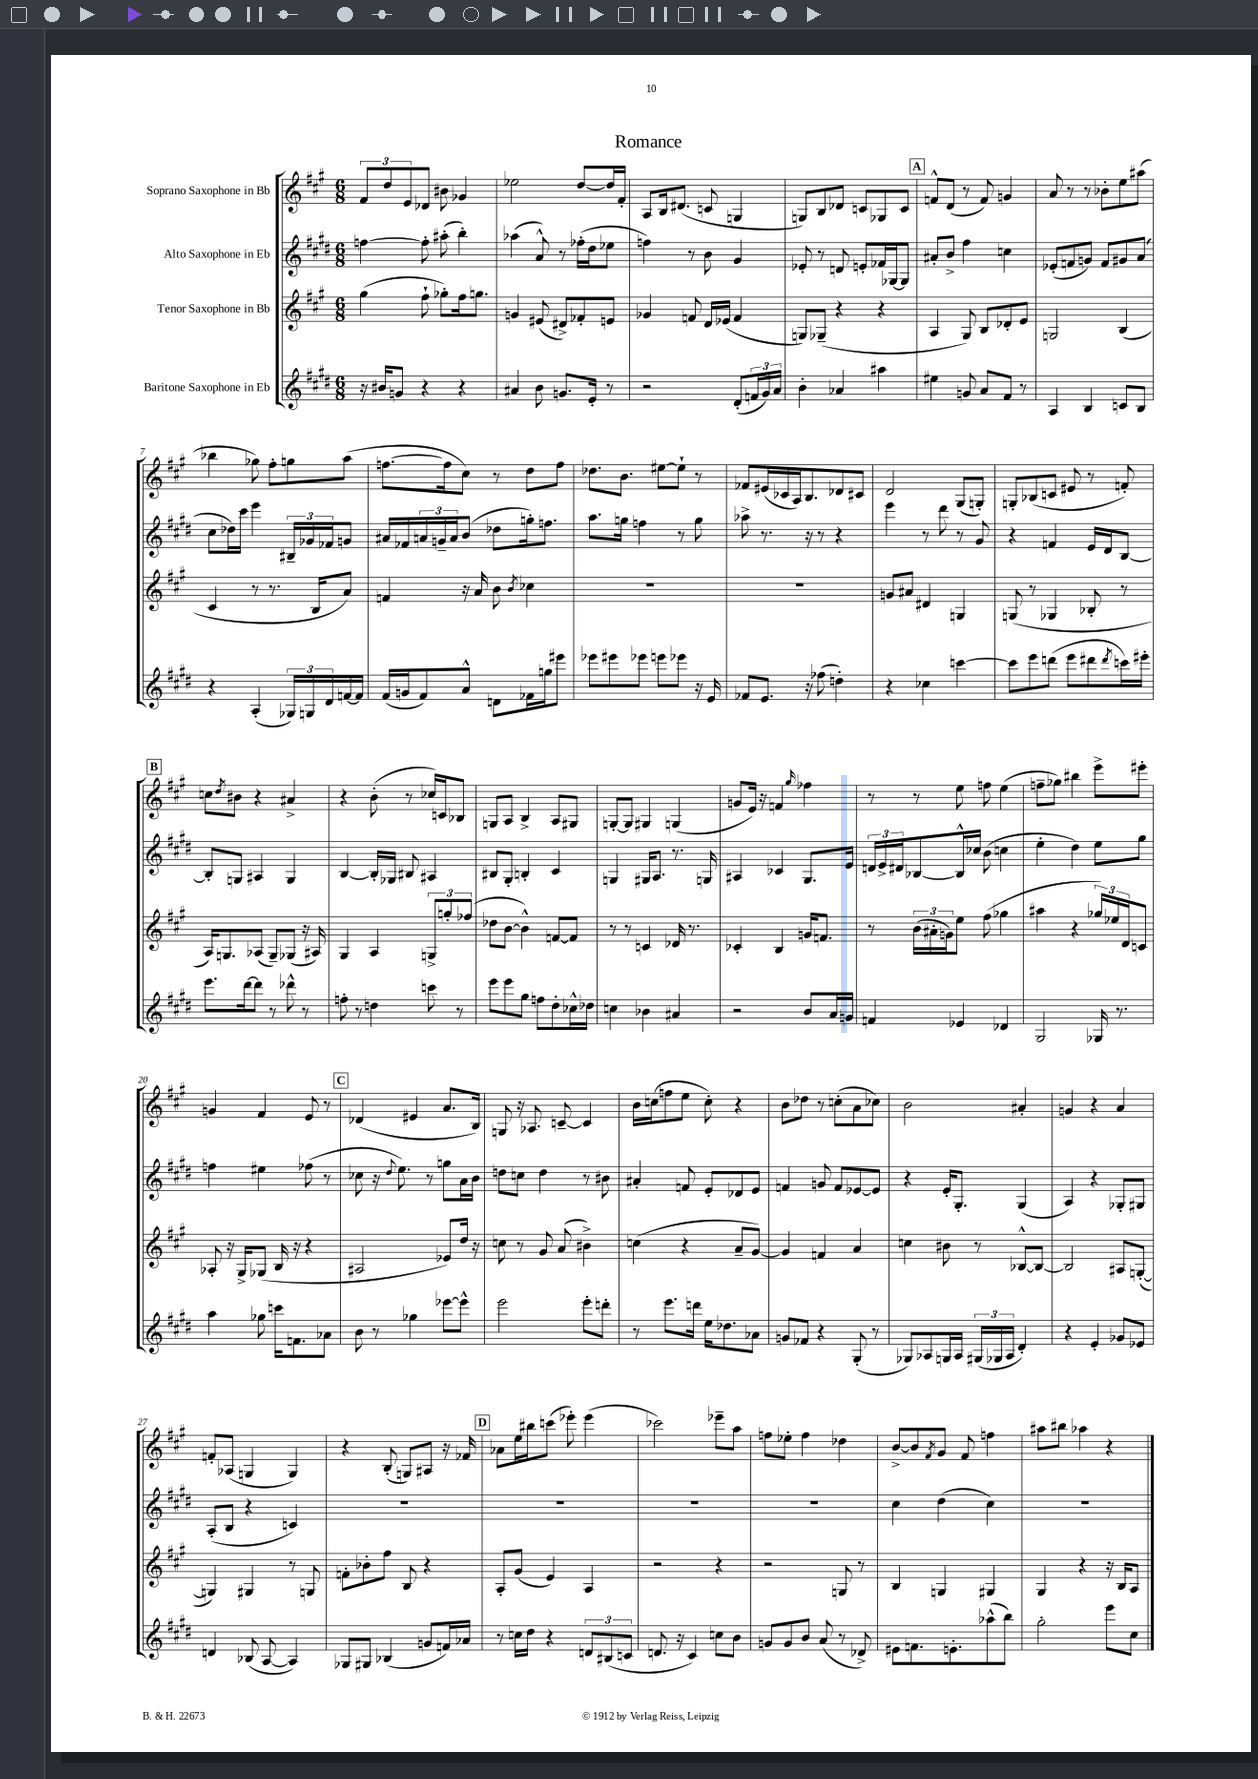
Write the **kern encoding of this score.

**kern	**kern	**kern	**kern
*staff4	*staff3	*staff2	*staff1
*clefG2	*clefG2	*clefG2	*clefG2
*k[f#c#g#d#]	*k[f#c#g#]	*k[f#c#g#d#]	*k[f#c#g#]
*M6/8	*M6/8	*M6/8	*M6/8
16r	(4gg#	[4ff	12f#
16b#	.	.	.
.	.	.	12dd
8g	.	.	.
.	.	.	12e
4r	8ff#`	8ff']	8d-
.	8gg-')	(8aa#'	8b#
4r	16ff#	4bb')	4g-
.	8.gg	.	.
=	=	=	=
4a#	4g	(4aa-	2ee-
8b	(8e#	8a^^)	.
8.g	8d#^)	8r	.
.	8f-'	(16ff-'	[8dd
16e'	.	16dd#	.
8r	8e	8ee-	16dd]
.	.	.	16f#'
=	=	=	=
2r	4g-	4ff)	8A
.	.	.	16B
.	.	.	(8.d#
.	8f	8r	.
.	16d	8b	8c
.	(16e-	.	.
(8d#'	4f	4g#	4G
24f	.	.	.
24g#)	.	.	.
24a	.	.	.
=	=	=	=
4b'	8G)	8e-'	8G)
.	(8G-~	8r	8B
4a-	4r	8d	8d-
.	.	8e'	8c
4aa#	4r	16f-	8G-
.	.	[16G-	.
.	.	8G-]	8c
=	=	=	=
4ee#	4A	8a#'	8f^^
.	.	8b^	(8d
8g	8G#)	4ff#	8r
8a	8B	.	8f)
8f#	8d-'	4cc	4g
8r	8e	.	.
=	=	=	=
4A	2G	(8e-'	8a
.	.	8f	8r
4B	.	8g)	8r
.	.	8f	8b-'
8c	(4B	8g#	8ee
8B	.	(8a	(8aa#
=	=	=	=
4r	4c#	8cc#	4bb-
.	.	16dd-)	.
.	.	16ccc#	.
(4A'	8r	4eee	8gg-)
.	8.r	.	8ff#'
24G-)	.	24B#~	8gg
24G	.	24g-	.
.	16B	.	.
24d#	.	24f-	.
[16f	8a)	8g	(8aa
16f]	.	.	.
=	=	=	=
(16f#	4f	16a#	[8.ff
16g	.	16f-	.
8f#)	.	24a	.
.	.	24g~	.
.	.	.	16ff]
.	.	24a	.
8a^^	16r	(8b	8cc#)
.	16a	.	.
8d	8b	8dd-	8r
.	8qb	.	.
16f-	4cc-	16gg')	8dd
16gg	.	8.ff	.
8eee#	.	.	8ff
=	=	=	=
8eee-	2.r	8.aa	8.dd-
8eee#	.	.	.
.	.	16gg	8.b
8eee-	.	4ff	.
8eee	.	.	[8ee#
8eee-	.	8r	8ee#`]
16r	.	8gg	8r
16e	.	.	.
=	=	=	=
8f-	2.r	8aa-^	8f-
8.e	.	8.r	(16e#
.	.	.	16c-
.	.	.	16A)
16r	.	16r	8.B
(8ff-	.	8r	.
4dd')	.	4r	8d-
.	.	.	8c#
=	=	=	=
4r	8g	4eee	2d
.	8a#	.	.
4cc-	4d#	8r	.
.	.	8ddd#	.
[4ccc	4G	8r	(8G#
.	.	8g#	8G')
=	=	=	=
8ccc]	(8G	4r	8G'
8eee	8r	.	(8B-
(8ddd	4G-	4f	8c
8eee	.	.	8e#
8ddd#	8B-'	16e	8r
.	.	16d#	.
8qddd#	.	.	.
16ccc)	8r	[8B	8f')
16eee#'	.	.	.
=	=	=	=
8.eee	16A)	8B']	8cc
.	8.G	.	.
.	.	.	8qdd
.	.	8G	8b#
[16ddd#	.	.	.
8ddd#]	(8A-	4A#	4r
8r	8G~)	.	.
8ddd-^^	(8G-	4G	4a#^
8r	16r	.	.
.	16A#)	.	.
=	=	=	=
8ff'	4G#	[4B	4r
8r	.	.	.
4dd	4A	16B']	(8b'
.	.	16G-	.
.	.	8B#	8r
8ccc	12G^	4A#	16cc-)
.	.	.	16c
.	12gg'	.	.
8r	.	.	8B-
.	(12ff-	.	.
=	=	=	=
8eee	8dd-	8B#	8G
8eee	[8b	8G#'	8A
8gg#	4b^^])	4B'	4B^
8ff	.	.	.
8dd#'	[8f	4c#	8A
16cc-^^	8f]	.	8G#
16dd-	.	.	.
=	=	=	=
4cc	8r	4G	[8G'
.	8r	.	8G]
4b-	4c	16G#	4G#
.	.	8.A	.
4a#	16d-	8.r	(4G
.	8.r	.	.
.	.	16G	.
=	=	=	=
2r	4c-'	4A#	8g
.	.	.	16e)
.	.	.	16r
.	4B	4c-	4f
.	.	.	16qqgg#
8b	16g	8.G#	4ff-
.	8.f	.	.
16a	.	.	.
16g	.	16e	.
=	=	=	=
4f	8r	24d	8r
.	.	24e^	.
.	.	24d#	.
.	(24b	[8B-	8r
.	24a#'	.	.
.	24g)	.	.
4e-	8ee	16B-^^]	8ee
.	.	16cc-	.
.	(8ff#	(8b	8ff
4d-	4gg-	4cc	(4ee
=	=	=	=
2G#	4aa#	4ee'	8ff~
.	.	.	8gg-)
.	4r	4dd#)	4bb#
16G-	24gg-)	8ee	8eee^
.	24ee-	.	.
8.r	.	.	.
.	24d	.	.
.	8c	8gg#	8eee#'
=	=	=	=
4aa	8A-'	4ff	4g
.	16r	.	.
.	16G#^	.	.
8gg-	(8G-	4ee#	4f#
16ccc	16B	.	.
8.f	16r	.	.
.	4r	(8ff-	8e
8a-	.	8r	8r
=	=	=	=
8b	2A#	8cc-	(4d-
8r	.	16r	.
.	.	8qqdd#	.
.	.	8.ee)	.
4gg-	.	.	4e#
.	.	8r	.
[8eee-	8e-)	8gg	8.a
8eee-^^]	16dd	16a	.
.	16r	16b	16B)
=	=	=	=
2eee	8cc	8dd	8G
.	8r	8cc	16r
.	.	.	8.A-
.	8g#	4dd	.
.	(8a	.	[8c~
8eee'	4b#^)	8r	4c]
8ddd'	.	8b#	.
=	=	=	=
8r	(4cc	4a#'	16b
.	.	.	(16cc
8.eee	.	.	8ff
.	4r	8f	8ee
16ddd	.	.	.
16ee	.	8e'	8cc')
8.dd-	.	.	.
.	8a~	8d-	4r
8a-	[8g#)	8e	.
=	=	=	=
8g	4g#]	4f	8b
8f-	.	.	8dd-
4r	4f	8g	8r
.	.	8f	(8cc'
(8G#'	4a	[8e-	8a
8r	.	8e-]	8cc-)
=	=	=	=
8G-)	4cc	4r	2b
8A-	.	.	.
16G	8b#	16e'	.
16A-	.	8.G#'	.
(24G#	8r	.	.
24G-	.	.	.
24A-	.	.	.
4d#')	[8B-^^	(4G#	4a#'
.	8B-_	.	.
=	=	=	=
4r	2B-]	4A)	4g
4e'	.	4r	4r
8g-	8A#	8G-'	4a
8e-	([8G'	8G#	.
=	=	=	=
4d	4G])	(8A'	8f'
.	.	8B	(8A-
(8B-	4G#	4r	4G
[8A	.	.	.
4A])	8r	4c)	4G)
.	8G	.	.
=	=	=	=
8G-	8f'	2.r	4r
8G#	8b-'	.	.
(4B-	8ff#	.	(8B'
.	8B	.	8G)
8g	4r	.	8A#
16f)	.	.	16r
16a-	.	.	16f-
=	=	=	=
8r	8A'	2.r	8a-
16cc	(8g#	.	16ee
16dd#	.	.	16bb#
4r	4e)	.	(8ccc
.	.	.	8eee-')
12d	4A	.	(4eee-
(12B#	.	.	.
12c	.	.	.
=	=	=	=
8.d	2r	2.r	2ccc-)
16r	.	.	.
4c#)	.	.	.
8cc	4r	.	8eee-~
8b	.	.	8aa
=	=	=	=
8g	2r	2.r	8ff
8g	.	.	8ee-'
8b	.	.	4ff
(8a	.	.	.
8r	8G	.	4dd-
8d-^)	8r	.	.
=	=	=	=
8e#	4B	4cc#	[8b^
8.f	.	.	8b]
.	.	.	8qf#
.	4G	(4dd#	8g#
8.e'	.	.	.
.	.	.	8f#
(8aa-^^	4G#	4cc#)	4ff
8bb)	.	.	.
=	=	=	=
2gg#'	4G#	2.r	8aa#
.	.	.	8bb#
.	4r	.	4aa-
8eee	16r	.	4r
.	16B	.	.
8cc#	8A	.	.
==	==	==	==
*-	*-	*-	*-
